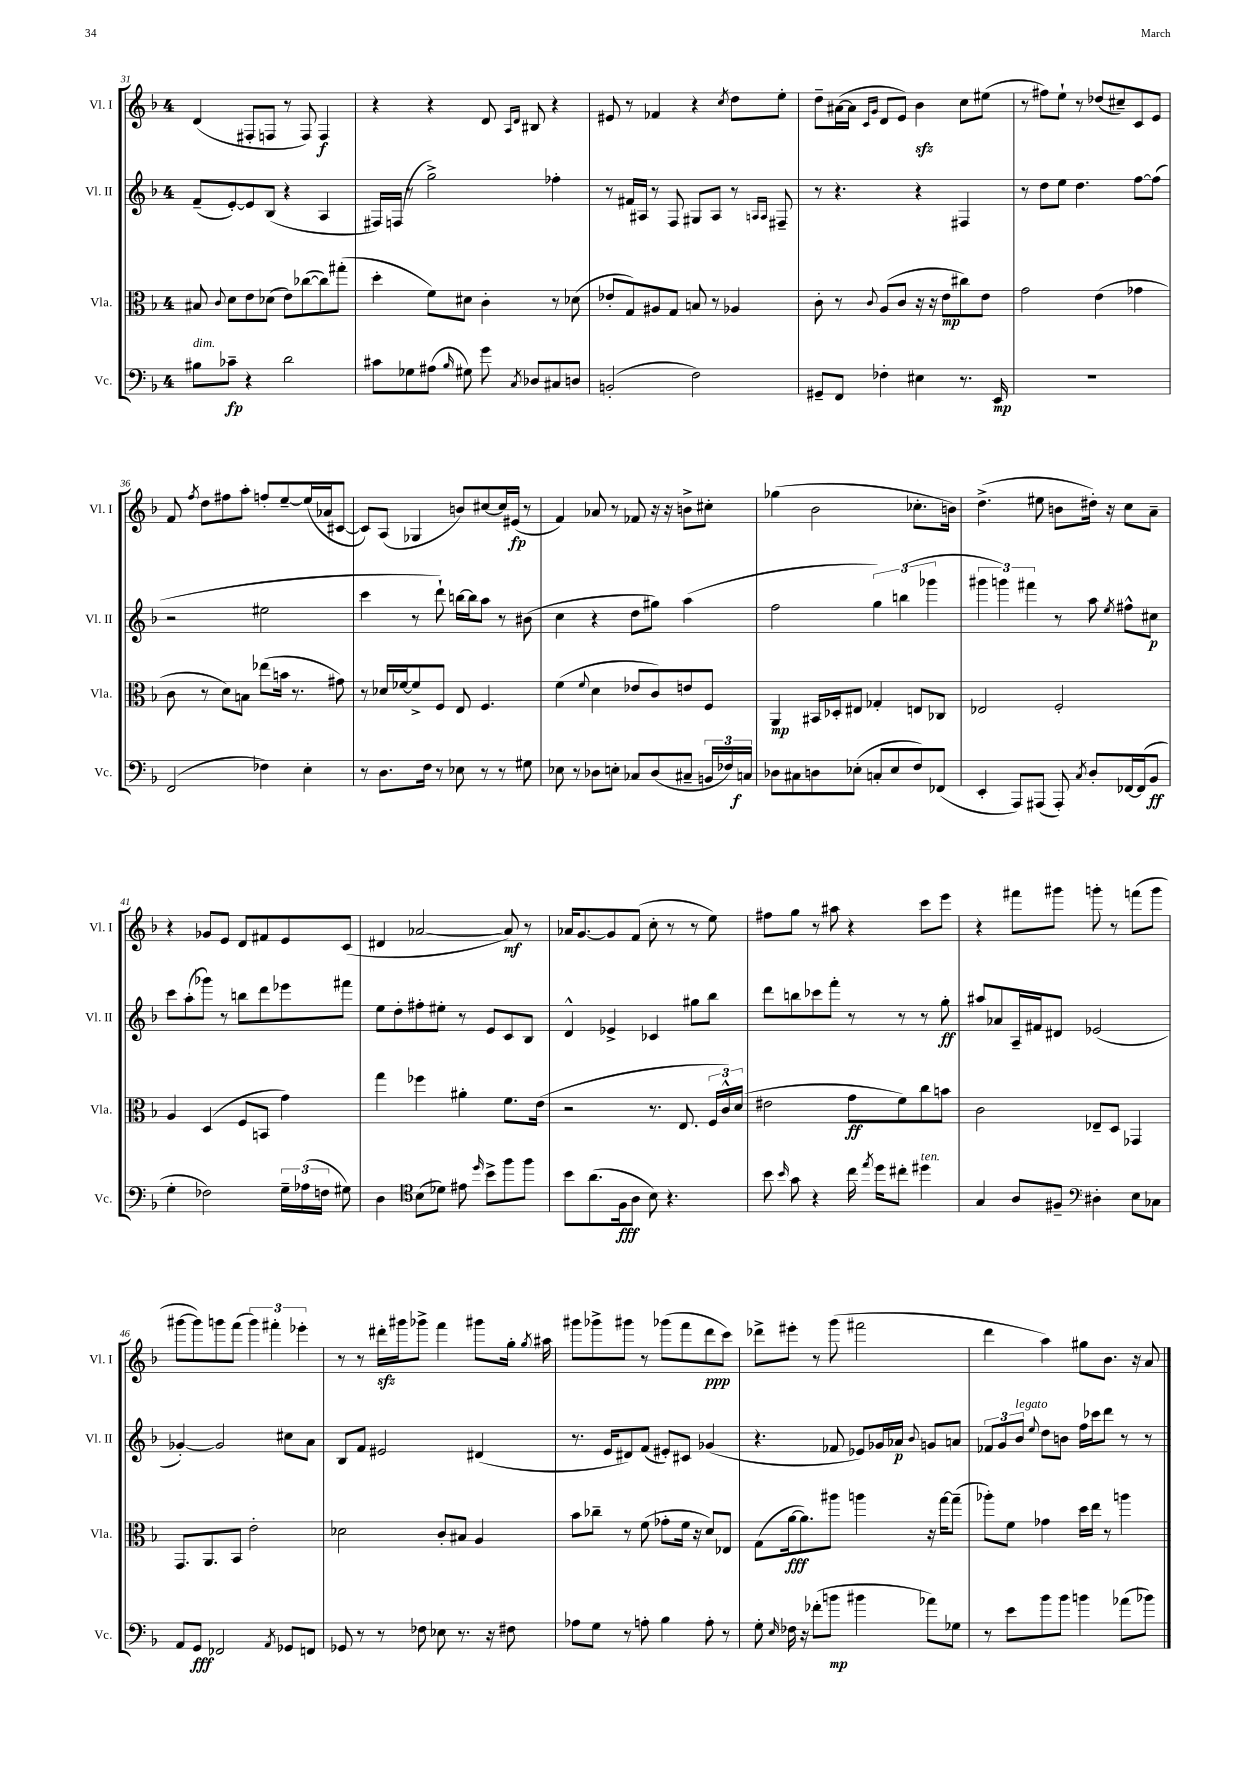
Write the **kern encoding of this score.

**kern	**dynam	**kern	**dynam	**kern	**dynam	**kern	**dynam
*part4	*part4	*part3	*part3	*part2	*part2	*part1	*part1
*staff4	*staff4	*staff3	*staff3	*staff2	*staff2	*staff1	*staff1
*I"Vc.	*	*I"Vla.	*	*I"Vl. II	*	*I"Vl. I	*
*I'Vc.	*	*I'Vla.	*	*I'Vl. II	*	*I'Vl. I	*
*clefF4	*	*clefC3	*	*clefG2	*	*clefG2	*
*k[b-]	*	*k[b-]	*	*k[b-]	*	*k[b-]	*
*M4/4	*	*M4/4	*	*M4/4	*	*M4/4	*
=31	=31	=31	=31	=31	=31	=31	=31
!LO:TX:a:i:t=dim.	!	!	!	!	!	!	!
8B#X\L	.	8B#X/	.	(8f~/L	.	(4d/	.
.	.	8qqc/	.	.	.	.	.
8c-X~\J	fp	8d\L	.	[8e'/)	.	.	.
4r	.	8e\	.	8e/]	.	8F#X'/L	.
.	.	(8d-X\J	.	(8B-/J	.	8Fn/J	.
2d\	.	8e\L)	.	4r	.	8r	.
.	.	([8cc-X\	.	.	.	8F/)	.
.	.	8cc-\])	.	4A/	.	4F/	f
.	.	(8gg#X'\J	.	.	.	.	.
=32	=32	=32	=32	=32	=32	=32	=32
8c#X\L	.	4dd'\	.	16F#X/LL)	.	4r	.
.	.	.	.	(16Fn/JJ	.	.	.
8G-X\	.	.	.	8r	.	.	.
(8A#X\J	.	8f\L)	.	2gg^\)	.	4r	.
16qqB-/	.	.	.	.	.	.	.
8G#X\)	.	8d#X\J	.	.	.	.	.
8g\	.	4c'\	.	.	.	8d/	.
.	.	.	.	.	.	16qqA/LL	.
8qC/	.	.	.	.	.	16qqd/JJ	.
8D-X/L	.	.	.	.	.	8B#X/	.
8C#X/	.	8r	.	4ff-X'\	.	4r	.
8Dn/J	.	(8d-X\	.	.	.	.	.
=33	=33	=33	=33	=33	=33	=33	=33
(2BBn'/	.	8e-X'/L	.	8r	.	8e#X/	.
.	.	8G/)	.	16f#X/LL	.	8r	.
.	.	.	.	16A#X/JJ	.	.	.
.	.	8A#X/	.	8r	.	4f-X/	.
.	.	8G/J	.	8F/	.	.	.
2F\)	.	8Bn/	.	8G#X/L	.	4r	.
.	.	8r	.	8A#/J	.	.	.
.	.	.	.	.	.	8qcc/	.
.	.	4A-X/	.	8r	.	8dd\L	.
.	.	.	.	16qqAn/LL	.	.	.
.	.	.	.	16qqA/JJ	.	.	.
.	.	.	.	8F#X~/	.	8ee'\J	.
=34	=34	=34	=34	=34	=34	=34	=34
8GG#X~/L	.	8c'\	.	8r	.	8dd~\L	.
8FF/J	.	8r	.	4.r	.	([16a#X\L	.
.	.	.	.	.	.	16a#\JJ]	.
.	.	.	.	.	.	16qqc/LL	.
.	.	8qqc/	.	.	.	16qqg/JJ	.
4F-X'\	.	(8A/L	.	.	.	8d/L	.
.	.	8c/J	.	.	.	8e/J)	.
4E#X\	.	16r	.	4r	.	4b-zz\	.
.	.	16r	.	.	.	.	.
.	.	8e\L	mp	.	.	.	.
8.r	.	8cc#X\)	.	4F#X/	.	8cc\L	.
.	.	8e\J	.	.	.	(8ee#X\J	.
16EE/	mp	.	.	.	.	.	.
=35	=35	=35	=35	=35	=35	=35	=35
1r	.	2g\	.	8r	.	8r	.
.	.	.	.	8dd\L	.	8ff#X\L)	.
.	.	.	.	8ee\J	.	8ee`\J	.
.	.	.	.	4.dd\	.	8r	.
.	.	(4e\	.	.	.	(8dd-X/L	.
.	.	.	.	.	.	8cc#X~/)	.
.	.	4g-X\	.	[8ff\L	.	8c/	.
.	.	.	.	(8ff\J]	.	8e/J	.
!!LO:LB:g=z
=36	=36	=36	=36	=36	=36	=36	=36
(2FF/	.	8c\	.	2r	.	8f/	.
.	.	.	.	.	.	8qff/	.
.	.	8r	.	.	.	8dd\L	.
.	.	8d\L)	.	.	.	8ff#X\	.
.	.	8Bn\J	.	.	.	8aa'\J	.
4F-X\)	.	(8ee-X\L	.	2ee#X\	.	8ffn'/L	.
.	.	16bn\Jk	.	.	.	[8ee~/	.
.	.	8.r	.	.	.	.	.
4E'\	.	.	.	.	.	(16ee/L]	.
.	.	.	.	.	.	16a-X/J	.
.	.	8g#X\)	.	.	.	[8c#X/J	.
=37	=37	=37	=37	=37	=37	=37	=37
8r	.	8r	.	4ccc\	.	8c#/L])	.
8.D\L	.	16d-X/LL	.	.	.	(8A/J	.
.	.	[16f-X/J	.	.	.	.	.
.	.	8f-^/]	.	8r	.	4G-X/	.
16F\Jk	.	.	.	.	.	.	.
8r	.	8F/J	.	8ddd`\)	.	.	.
8E-X\	.	8E/	.	[16bbn\LL	.	8bn/L)	.
.	.	.	.	16bb\J]	.	.	.
8r	.	4.F/	.	8aa\J	.	[8cc#X/	.
8r	.	.	.	8r	.	16cc#/L]	.
.	.	.	.	.	.	(16e#X/JJ	fp
8G#X\	.	.	.	(8b#X\	.	8r	.
=38	=38	=38	=38	=38	=38	=38	=38
8E-X\	.	(4f\	.	4cc\	.	4f/)	.
8r	.	.	.	.	.	.	.
.	.	8qqf/	.	.	.	.	.
8D-X\L	.	4d\	.	4r	.	8a-X/	.
8En'\J	.	.	.	.	.	8r	.
8C-X/L	.	8e-X/L	.	8dd\L	.	8f-X/	.
(8D-/	.	8c/)	.	8gg#X\J)	.	16r	.
.	.	.	.	.	.	16r	.
8C#X~/J	.	8en/	.	(4aa\	.	8bn^\L	.
24BBn/LL	.	8F/J	.	.	.	8cc#X'\J	.
24F-X/)	.	.	.	.	.	.	.
24Cn/JJ	f	.	.	.	.	.	.
=39	=39	=39	=39	=39	=39	=39	=39
8D-X\L	.	4AA/	mp	2ff\	.	(4gg-X\	.
8C#X\	.	.	.	.	.	.	.
8Dn\	.	16BB#X/LL	.	.	.	2b-\	.
.	.	16D-X'/J	.	.	.	.	.
(8E-X'\J	.	8E#X/J	.	.	.	.	.
8Cn'/L	.	4G-X'/	.	6gg\)	.	.	.
8E-/	.	.	.	.	.	.	.
.	.	.	.	(6bbn\	.	.	.
8F/)	.	8En/L	.	.	.	8.cc-X'\L	.
.	.	.	.	6ggg-X\	.	.	.
(8FF-X/J	.	8C-X/J	.	.	.	.	.
.	.	.	.	.	.	16bn\Jk)	.
=40	=40	=40	=40	=40	=40	=40	=40
4EE'/	.	2E-X/	.	6ggg#X\	.	(4.dd^\	.
.	.	.	.	6gggn\)	.	.	.
8AAA/L)	.	.	.	.	.	.	.
.	.	.	.	6fff#X\	.	.	.
(8AAA#X/J	.	.	.	.	.	8ee#X\	.
8AAA#'/)	.	2F'/	.	8r	.	8bn\L	.
8qC/	.	.	.	.	.	.	.
8D'/L	.	.	.	8aa\	.	16dd#X'\Jk)	.
.	.	.	.	.	.	16r	.
.	.	.	.	8qee/	.	.	.
[16FF-X/L	.	.	.	8ff#X^^\L	.	8cc\L	.
(16FF-/J]	.	.	.	.	.	.	.
8BB-/J	ff	.	.	8cc#X\J	p	8a~\J	.
!!LO:LB:g=z
=41	=41	=41	=41	=41	=41	=41	=41
4G'\	.	4A/	.	8ccc\L	.	4r	.
.	.	.	.	(8aa'\	.	.	.
2F-X\)	.	(4D/	.	8ggg-X\J)	.	8g-X/L	.
.	.	.	.	8r	.	8e/J	.
.	.	8F/L	.	8bbn\L	.	8d/L	.
.	.	8BBn/J	.	8ddd\	.	8f#X/	.
24G~\LL	.	4g\)	.	8eee-X\	.	8e/	.
(24A-X\	.	.	.	.	.	.	.
24Fn\JJ	.	.	.	.	.	.	.
8G#X\)	.	.	.	8fff#X\J	.	(8c/J	.
=42	=42	=42	=42	=42	=42	=42	=42
4D\	.	4gg\	.	8ee\L	.	4d#X/	.
.	.	.	.	8dd'\	.	.	.
*clefC4	*	*	*	*	*	*	*
(8B-\L	.	4ff-X\	.	8ff#X'\	.	[2a-X/	.
8d-X\J)	.	.	.	8ee#X'\J	.	.	.
8e#X\	.	4a#X'\	.	8r	.	.	.
16qqdd/	.	.	.	.	.	.	.
8b-^\L	.	.	.	8e/L	.	.	.
8ff\	.	8.f\L	.	8c/	.	8a-/])	mf
8ff\J	.	.	.	8B-/J	.	8r	.
.	.	(16e\Jk	.	.	.	.	.
=43	=43	=43	=43	=43	=43	=43	=43
8b-\L	.	2r	.	4d^^/	.	16a-X/KL	.
.	.	.	.	.	.	[8.g/	.
(8.a\	.	.	.	.	.	.	.
.	.	.	.	4e-X^/	.	8g/]	.
16F\k	fff	.	.	.	.	.	.
8A\J	.	.	.	.	.	(8f/J	.
8B-\)	.	8.r	.	4c-X/	.	8cc'\	.
4.r	.	.	.	.	.	8r	.
.	.	8.E/	.	.	.	.	.
.	.	.	.	8gg#X\L	.	8r	.
.	.	24F/LL	.	8bb-\J	.	8ee\)	.
.	.	24c^^/)	.	.	.	.	.
.	.	(24d/JJ	.	.	.	.	.
=44	=44	=44	=44	=44	=44	=44	=44
8b-\	.	2e#X\	.	8ddd\L	.	8ff#X\L	.
16qqb-/	.	.	.	.	.	.	.
8g\	.	.	.	8bbn\	.	8gg\J	.
4r	.	.	.	8ccc-X\	.	8r	.
.	.	.	.	8fff'\J	.	8aa#X\	.
16cc\	.	8g\L	ff	8r	.	4r	.
8qee/	.	.	.	.	.	.	.
16dd\KL	.	.	.	.	.	.	.
8cc#X'\J	.	8f\)	.	8r	.	.	.
!LO:TX:a:i:t=ten.	!	!	!	!	!	!	!
4dd#X\	.	8cc\	.	8r	.	8ccc\L	.
.	.	8bn\J	.	8gg'\	ff	8eee\J	.
=45	=45	=45	=45	=45	=45	=45	=45
4G/	.	2c\	.	8aa#X/L	.	4r	.
.	.	.	.	8a-X/	.	.	.
8A/L	.	.	.	16A~/L	.	8fff#X\L	.
.	.	.	.	16f#X/J	.	.	.
8F#X~/J	.	.	.	8d#X/J	.	8ggg#X\J	.
*clefF4	*	*	*	*	*	*	*
4D#X'\	.	8E-X~/L	.	(2e-X/	.	8gggn'\	.
.	.	8D/J	.	.	.	8r	.
8E\L	.	4GG-X/	.	.	.	(8fffn\L	.
8C-X\J	.	.	.	.	.	8ggg\J	.
!!LO:LB:g=z
=46	=46	=46	=46	=46	=46	=46	=46
8AA/L	.	8.GG/L	.	[4g-X'/)	.	[8ggg#X\L	.
8GG/J	fff	.	.	.	.	8ggg#\])	.
.	.	8.AA/	.	.	.	.	.
2FF-X/	.	.	.	2g-/]	.	8gggn\	.
.	.	8BB-/J	.	.	.	(8fff\J	.
.	.	2e'\	.	.	.	6ggg\)	.
.	.	.	.	.	.	6fff#X'\	.
8qAA/	.	.	.	.	.	.	.
8GG-X/L	.	.	.	8cc#X\L	.	.	.
.	.	.	.	.	.	6eee-X'\	.
8FFn/J	.	.	.	8a\J	.	.	.
=47	=47	=47	=47	=47	=47	=47	=47
8GG-X/	.	2d-X\	.	8B-/L	.	8r	.
8r	.	.	.	8f/J	.	8r	.
8r	.	.	.	2e#X/	.	16ddd#Xzz'\LL	.
.	.	.	.	.	.	16ggg#X\J	.
8F-X\	.	.	.	.	.	8ggg-X^\J	.
8E-X\	.	8c'/L	.	.	.	4fff\	.
8.r	.	8B#X/J	.	.	.	.	.
.	.	4A/	.	(4d#X/	.	8ggg#X\L	.
16r	.	.	.	.	.	.	.
8F#X\	.	.	.	.	.	16gg'\Jk	.
.	.	.	.	.	.	8qgg/	.
.	.	.	.	.	.	16aa#X\	.
=48	=48	=48	=48	=48	=48	=48	=48
8A-X\L	.	8b-\L	.	8.r	.	8ggg#X\L	.
8G\J	.	8cc-X~\J	.	.	.	8ggg-X^\	.
.	.	.	.	16e/KL	.	.	.
8r	.	8r	.	8d#X/)	.	8ggg#X\J	.
8An'\	.	(8f\	.	(8f/J	.	8r	.
4B-\	.	8g-X'\L	.	8e#X'/L)	.	(8ggg-X\L	.
.	.	16f\Jk	.	8c#X/J	.	8fff\	.
.	.	16r	.	.	.	.	.
8A'\	.	8d/L)	.	(4g-X/	.	8ddd\	ppp
8r	.	8E-X/J	.	.	.	8ccc\J)	.
=49	=49	=49	=49	=49	=49	=49	=49
8G'\	.	(8G\L	.	4.r	.	8ddd-X^\L	.
16qqE/	.	.	.	.	.	.	.
16F-X\	.	[16a\k	fff	.	.	8eee#X'\J	.
16r	.	8.a\])	.	.	.	.	.
(8f-X'\L	.	.	.	.	.	8r	.
8bn\J	mp	8aa#X\J	.	8f-X/	.	(8ggg\	.
4b#X\	.	4aan\	.	8e-X/L)	.	2fff#X\	.
.	.	.	.	16g-X/L	.	.	.
.	.	.	.	16a-X/JJ	p	.	.
.	.	.	.	8qqb-/	.	.	.
8a-X\L)	.	16r	.	8gn/L	.	.	.
.	.	[16gg\KL	.	.	.	.	.
8G-X\J	.	(8gg~\J]	.	8an/J	.	.	.
=50	=50	=50	=50	=50	=50	=50	=50
8r	.	8aa-X'\L)	.	12f-X/L	.	4ddd\	.
.	.	.	.	12g/	.	.	.
8e\L	.	8f\J	.	.	.	.	.
!	!	!	!	!LO:TX:a:i:t=legato	!	!	!
.	.	.	.	12b-/J	.	.	.
.	.	.	.	8qqee/	.	.	.
8b-\	.	4g-X\	.	8dd\L	.	4aa\)	.
8b-\J	.	.	.	8bn\J	.	.	.
4bn\	.	16dd\LL	.	16ff\LL	.	8gg#X\L	.
.	.	16ee\JJ	.	16ccc-X\J	.	.	.
.	.	8r	.	8ddd\J	.	8.b-\J	.
(8a-X\L	.	4aan\	.	8r	.	.	.
.	.	.	.	.	.	16r	.
8b-X\J)	.	.	.	8r	.	8a/	.
==	==	==	==	==	==	==	==
*-	*-	*-	*-	*-	*-	*-	*-
